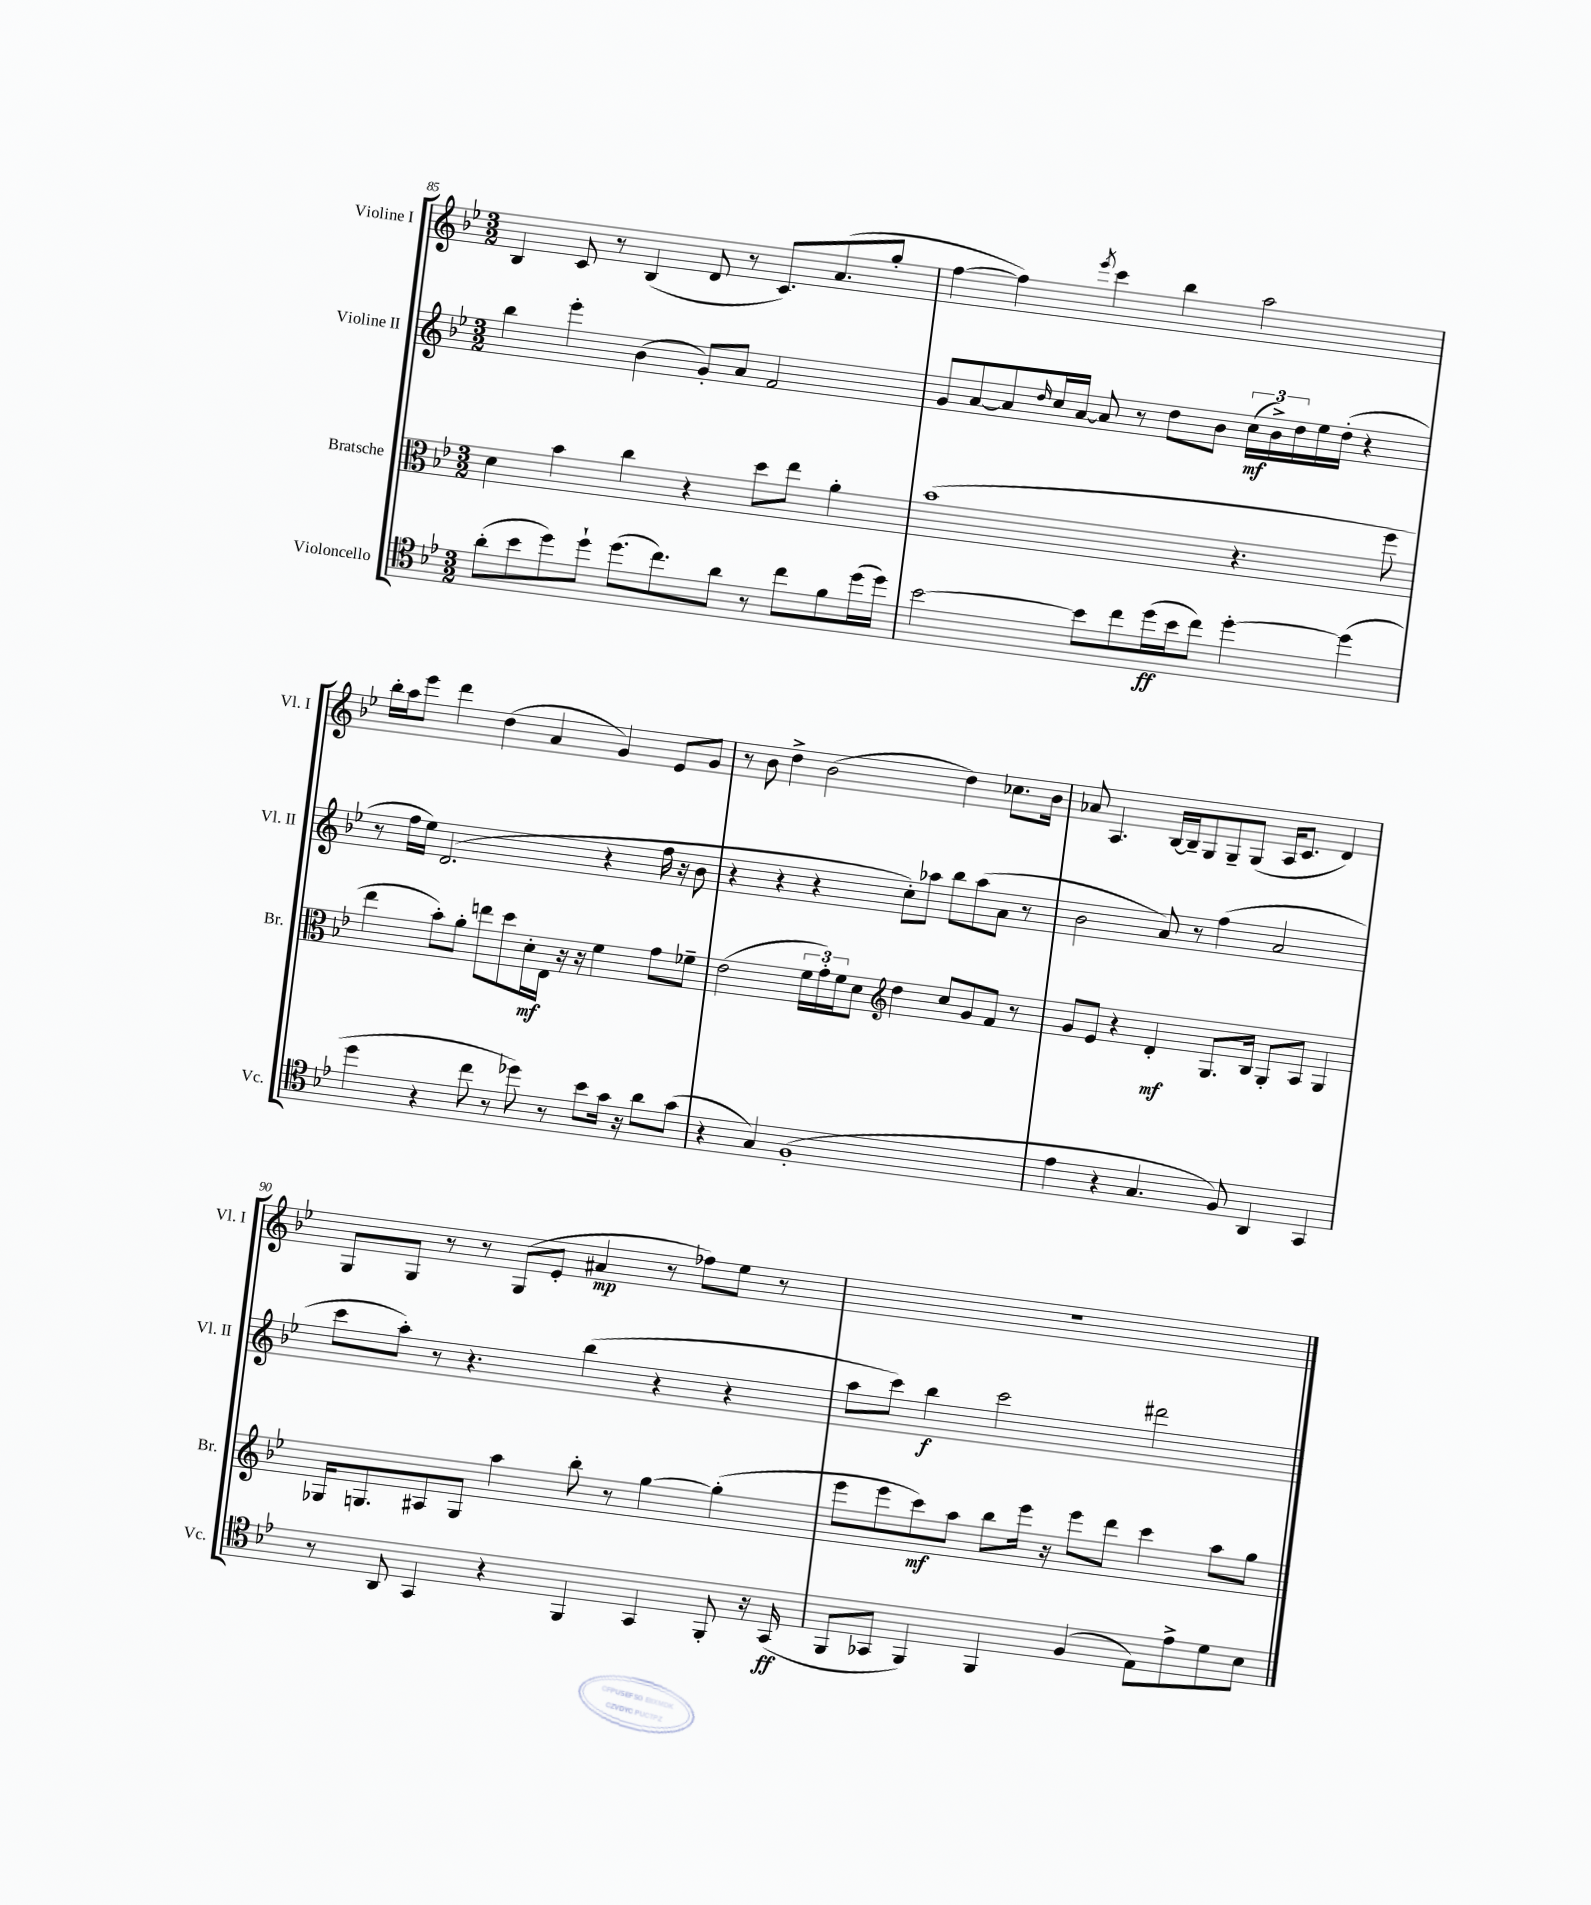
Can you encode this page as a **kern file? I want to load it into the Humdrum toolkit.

**kern	**kern	**kern	**kern
*staff4	*staff3	*staff2	*staff1
*clefC4	*clefC3	*clefG2	*clefG2
*k[b-e-]	*k[b-e-]	*k[b-e-]	*k[b-e-]
*M3/2	*M3/2	*M3/2	*M3/2
(8a'\L	4d\	4bb-\	4B-/
8b-\	.	.	.
8dd\)	4b-\	4eee-'\	8c/
8dd`\J	.	.	8r
(8.dd\L	4cc\	(4b-\	(4B-/
8.cc\)	.	.	.
.	4r	8g'/L)	8d/
8a\J	.	8a/J	8r
8r	8dd\L	2f/	8.c/L)
8cc\L	8ee-\J	.	.
.	.	.	(8.a/
8f\	4a'\	.	.
(16dd\L	.	.	8gg'/J
16dd\JJ)	.	.	.
=	=	=	=
[2b-\	(1b-	8g/L	[4ff\
.	.	[8a/	.
.	.	8a/]	4ff\])
.	.	16qqdd/	.
.	.	16cc/L	.
.	.	[16a/JJ	.
.	.	.	8qeee-/
8b-\]L	.	8a/]	4ccc\
8cc\	.	8r	.
(16dd\L	.	8dd\L	4bb-\
16b-\J	.	.	.
8cc\J)	.	8b-\J	.
[4dd'\	4.r	(24cc\LL	2aa\
.	.	24b-^\)	.
.	.	24dd\	.
.	.	16ee-\	.
.	.	(16dd'\JJ	.
(4dd\]	.	4r	.
.	8ff\	.	.
=	=	=	=
4dd\	4ee-\	8r	16bb-'\LL
.	.	.	16aa\J
.	.	16ff\LL	8eee-\J
.	.	16ee-\JJ)	.
4r	8b-'\L)	(2.d/	4ddd\
.	8a'\J	.	.
8cc\	8ee\L	.	(4dd\
8r	8dd\	.	.
8dd-\)	16d'\L	.	4a/
.	16E-\JJ	.	.
8r	16r	.	.
.	16r	.	.
8b-\L	4f\	4r	4g/)
16g\Jk	.	.	.
16r	.	.	.
8a\L	8g\L	16ff\	8e-/L
.	.	16r	.
(8g\J	8f-~\J	8b-\	8g/J
=	=	=	=
4r	(2e-\	4r	8r
.	.	.	8b-\
4G/)	.	4r	4dd^\
(1F'	24f\LL	4r	(2b-\
.	24g'\)	.	.
.	24f\J	.	.
.	8d\J	.	.
*	*clefG2	*	*
.	4dd\	8cc'\L)	.
.	.	8aa-\J	.
.	8cc/L	8bb-\L	4dd\)
.	8g/	(8aa-\	.
.	8f/J	8a\J	8.cc-\L
.	8r	8r	.
.	.	.	16b-\Jk
=	=	=	=
4e-\	8g/L	2b-\	8a-/
.	8e-/J	.	4.A/
4r	4r	.	.
4.G/	4d'/	8a/)	[16B-/LL
.	.	.	16B-~/]J
.	.	8r	8G/
.	8.G/L	(4ff\	8G~/
8F/)	.	.	(8G/J
.	16B-/Jk	.	.
4AA/	8G'/L	2a/	16A/LK
.	.	.	8.c/J
.	8A/J	.	.
4GG/	4G/	.	4d/)
=	=	=	=
8r	16G-/LK	8ccc\L	8G/L
.	8.G/	.	.
8AA/	.	8aa'\J)	8G/J
4GG/	8A#/	8r	8r
.	8G/J	4.r	8r
4r	4aa\	.	(8G/L
.	.	.	8e-'/J
4FF/	8bb-'\	(4bb-\	4a#/
.	8r	.	.
4GG/	[4gg\	4r	8r
.	.	.	8ff-\L)
8FF'/	(4gg'\]	4r	8ee-\J
16r	.	.	8r
(16GG/	.	.	.
=	=	=	=
8FF/L	8eee-\L	8aa\L	1.r
8GG-/J	8eee-\	8ccc\J)	.
4FF/)	8ccc\)	4bb-\	.
.	8aa\J	.	.
4FF/	8bb-\L	2ccc\	.
.	16eee-\Jk	.	.
.	16r	.	.
(4F/	8eee-\L	.	.
.	8ddd\J	.	.
8E-\L)	4ccc\	2ddd#\	.
8e-^\	.	.	.
8d\	8aa\L	.	.
8B-\J	8gg\J	.	.
==	==	==	==
*-	*-	*-	*-
